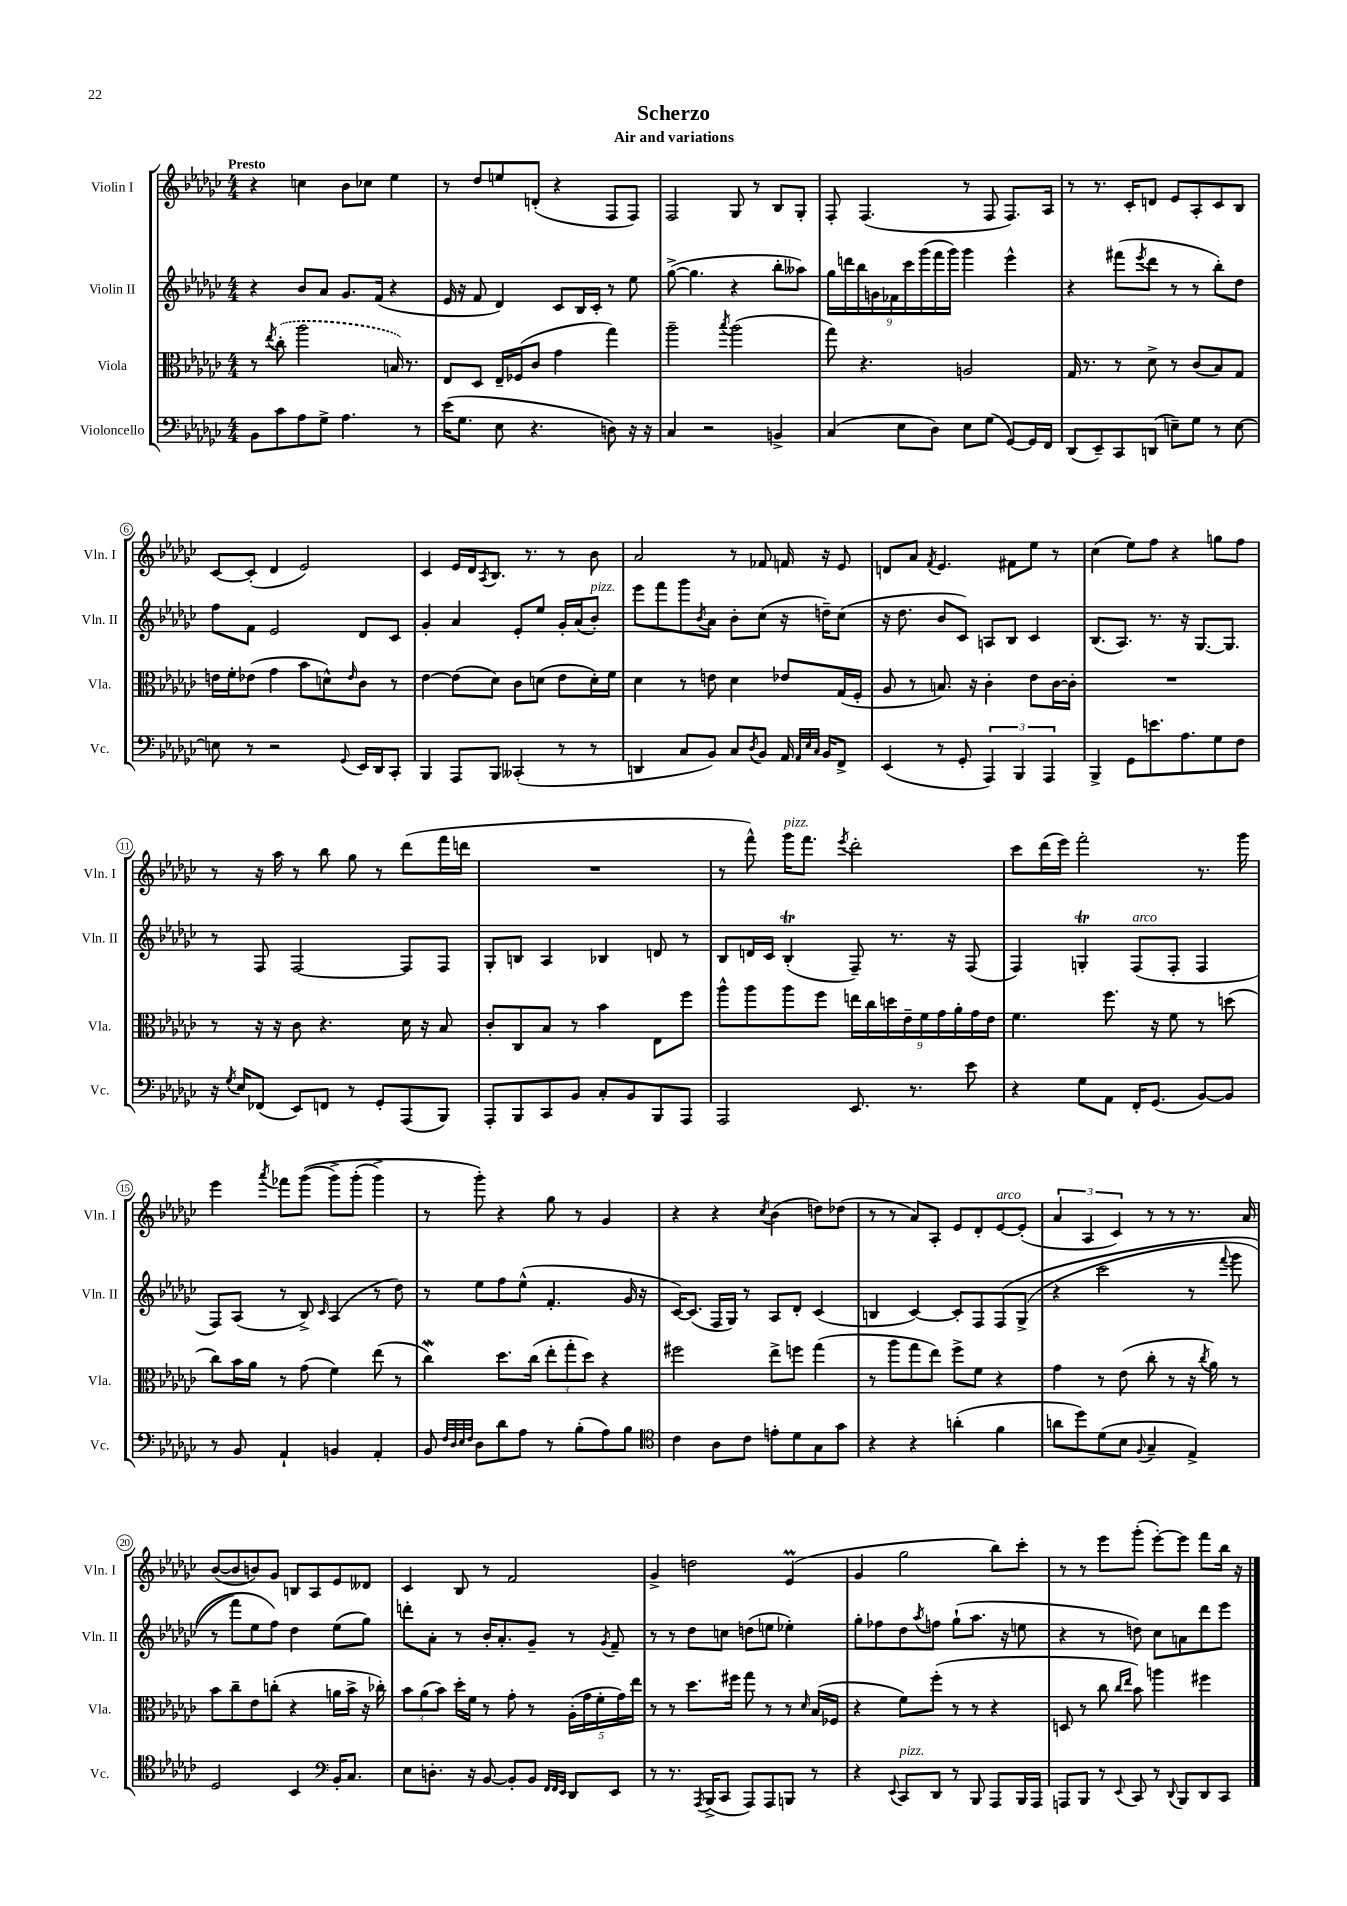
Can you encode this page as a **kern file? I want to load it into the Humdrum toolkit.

**kern	**kern	**kern	**kern
*part4	*part3	*part2	*part1
*staff4	*staff3	*staff2	*staff1
*I"Violoncello	*I"Viola	*I"Violin II	*I"Violin I
*I'Vc.	*I'Vla.	*I'Vln. II	*I'Vln. I
*clefF4	*clefC3	*clefG2	*clefG2
*k[b-e-a-d-g-c-]	*k[b-e-a-d-g-c-]	*k[b-e-a-d-g-c-]	*k[b-e-a-d-g-c-]
*M4/4	*M4/4	*M4/4	*M4/4
=1	=1	=1	=1
!	!	!	!LO:TX:a:B:t=Presto
8BB-\L	8r	4r	4r
.	8qee-/	.	.
8c-\	(8cc-'\	.	.
8A-\	2aa-\	8b-/L	4ccn\
8G-^\J	.	8a-/J	.
4.A-\	.	8.g-/L	8b-\L
.	.	.	8cc-X\J
.	.	(16f/Jk	.
.	16Bn/)	4r	4ee-\
.	8.r	.	.
8r	.	.	.
=2	=2	=2	=2
(16e-\KL	8E-/L	16e-/	8r
8.G-\J	.	16r	.
.	8D-/J	8f/	8dd-/L
8E-\	16E-~/LL	4d-/)	8een/
.	(16F-X/J	.	.
4.r	8c-/J	.	(8dn'/J
.	4g-\	8c-/L	4r
.	.	16B-/L	.
.	.	16c-'/JJ	.
8Dn\)	4gg-\)	8r	8F/L
16r	.	8ee-\	8F/J)
16r	.	.	.
=3	=3	=3	=3
4C-/	2aa-~\	([8gg-^\	2F/
.	.	4.gg-\]	.
2r	.	.	.
.	8qbb-/	.	.
.	(2aa-\	4r	8G-/
.	.	.	8r
4BBn^/	.	8bb-'\L	8B-/L
.	.	8aa--X\J)	8G-'/J
=4	=4	=4	=4
(4C-/	8gg-\)	18gg-\LL	8F'/
.	.	18dddn\	.
.	.	18bb-\	.
.	4.r	.	(4.F/
.	.	18gn\	.
.	.	18f-X\	.
8E-\L	.	.	.
.	.	18ccc-\	.
.	.	(18ggg-\	.
8D-\J)	.	.	.
.	.	18fff\	.
.	.	18ggg-\JJ)	.
8E-\L	2An/	4ggg-\	8r
(8G-\J	.	.	8F/
[8GG-/L)	.	4eee-^^\	8.F/L)
16GG-/L]	.	.	.
16FF/JJ	.	.	16A-/Jk
=5	=5	=5	=5
(8DD-/L	16G-/	4r	8r
.	8.r	.	.
8EE-~/)	.	.	8.r
8CC-/	8r	(8fff#X\L	.
.	.	.	16c-'/KL
.	.	8qeee-/	.
(8DDn/J	8d-^\	8ddd-\J	8dn/J
8En~\L)	8r	8r	8e-/L
8G-\J	(8c-/L	8r	8A-'/
8r	8B-/)	8bb-'\L)	8c-/
[8E\	8G-/J	8dd-\J	8B-/J
!!LO:LB:g=z
=6	=6	=6	=6
8En\]	16en\LL	8ff\L	[8c-/L
.	16f'\J	.	.
8r	(8e-X\J	8f\J	(8c-'/J]
2r	4g-\	2e-/	4d-/
.	8b-\L	.	2e-/)
.	8dn^^\)	.	.
8qqGG-/	16qqe-/	.	.
16EE-/LL	8c-\J	8d-/L	.
16DD-/J	.	.	.
8CC-'/J	8r	8c-/J	.
=7	=7	=7	=7
4BBB-/	[4e-\	4g-'/	4c-/
8AAA-/L	(8e-\L]	4a-/	16e-/LL
.	.	.	16d-/J
.	.	.	8qA-/
8BBB-/J	8d-\J)	.	8.B-/J
(4CC--X'/	8c-\L	8e-'/L	.
.	.	.	8.r
.	(8dn\J	8ee-/J	.
8r	8e-\L	16g-'/LL	8r
.	.	(16a-/J	.
!	!	!LO:TX:a:i:t=pizz.	!
8r	16d'\L)	8b-'/J)	8b-\
.	16f\JJ	.	.
=8	=8	=8	=8
4DDn/	4d-\	8eee-\L	2a-/
.	.	8fff\	.
8C-/L	8r	8ggg-\	.
.	.	8qb-/	.
8BB-/J)	8en\	8a-\J	.
8C-/L	4d-\	8b-'\L	8r
8qD-/	.	.	.
8BB-/J	.	(8cc-\J	8f-X/
16AA-/	8e-X/L	16r	16fn/
32qqAA-/LLL	.	.	.
32qqE-/	.	.	.
32qqC-/JJJ	.	.	.
16BB-/KL	.	16ddn~\KL)	16r
8FF^/J	(16G-/L	(8cc-\J	8e-/
.	16F'/JJ	.	.
=9	=9	=9	=9
(4EE-/	8A-/	16r	8dn/L
.	.	8.dd-\	.
.	8r	.	8a-/J
.	.	.	8qf/
8r	8.Bn/)	8b-/L	4.e-/
8GG-'/	.	8c-/J)	.
.	16r	.	.
6AAA-/)	4c-'\	8An/L	.
.	.	8B-/J	8f#X\L
6BBB-/	.	.	.
.	8e-\L	4c-/	8ee-\J
6AAA-/	.	.	.
.	[16c-\L	.	8r
.	16c-'\JJ]	.	.
=10	=10	=10	=10
4BBB-^/	1r	(8.B-/L	(4cc-\
.	.	8.A-/J)	.
8GG-\L	.	.	8ee-\L)
8.en\	.	8.r	8ff\J
.	.	.	4r
8.A-\	.	16r	.
.	.	[8.G-/L	.
8G-\	.	.	8ggn\L
.	.	8.G-/J]	.
8F\J	.	.	8ff\J
!!LO:LB:g=z
=11	=11	=11	=11
16r	8r	8r	8r
8qG-/	.	.	.
16E-/KL	.	.	.
(8FF-X/J	16r	8F/	16r
.	16r	.	16aa-\
8EE-/L)	8c-\	[2F/	8r
8FFn/J	4.r	.	8bb-\
8r	.	.	8gg-\
8GG-'/L	.	.	8r
(8AAA-/	16d-\	8F/L]	(8ddd-\L
.	16r	.	.
8BBB-/J)	8B-/	8F/J	16fff\L
.	.	.	16dddn\JJ
=12	=12	=12	=12
8AAA-'/L	8c-'/L	8G-'/L	1r
8BBB-/	8C-/	8Bn/J	.
8CC-/	8B-/J	4A-/	.
8BB-/J	8r	.	.
8C-'/L	4b-\	4B-X/	.
8BB-/	.	.	.
8BBB-/	8E-\L	8dn/	.
8AAA-/J	8ff\J	8r	.
=13	=13	=13	=13
2AAA-/	8aa-^^\L	8B-/L	8r
.	8aa-\	16dn/L	8fff^^\)
.	.	16c-/JJ	.
!	!	!	!LO:TX:a:i:t=pizz.
.	8aa-\	(4B-t'/	16ggg-\KL
.	.	.	8.fff\J
.	8ff\J	.	.
.	.	.	8qeee-/
8.EE-/	18een\LL	8F~/)	2ddd-'\
.	18cc-\	.	.
.	18ddn\	.	.
.	.	8.r	.
.	18e-~\	.	.
8.r	.	.	.
.	18f\	.	.
.	18g-\	.	.
.	.	16r	.
.	18a-'\	.	.
8e-\	.	(8F/	.
.	18g-\	.	.
.	18e-\JJ	.	.
=14	=14	=14	=14
4r	4.f\	4F/)	8ccc-\L
.	.	.	(16ddd-\L
.	.	.	16eee-\JJ)
8G-\L	.	4Gnt'/	2fff'\
8AA-\J	8.ff\	.	.
!	!	!LO:TX:a:i:t=arco	!
16FF'/KL	.	(8F/L	.
(8.GG-/J	16r	.	.
.	8f\	8F'/J	.
[8BB-/L)	8r	4F/	8.r
8BB-/J]	(8ddn\	.	.
.	.	.	16ggg-\
!!LO:LB:g=z
=15	=15	=15	=15
8r	8cc-\L)	8F/L)	4eee-\
8BB-/	16b-\L	(8A-/J	.
.	16a-\JJ	.	.
.	.	.	8qaaa-/
4AA-`/	8r	8r	8fff-X\L
.	(8g-\	8B-^/)	((8ggg-\J
.	.	16qqc-/	.
4BBn/	4f\)	(4A-/	8ggg-^\L)
.	.	.	(8ggg-'\J
4AA-'/	(8ee-\	8r	4ggg-^\)
.	8r	8dd-\)	.
=16	=16	=16	=16
8BB-/	4cc-w\)	8r	8r
32qqF/LLL	.	.	.
32qqD-/	.	.	.
32qqE-/	.	.	.
32qqF/JJJ	.	.	.
8D-\L	.	8ee-\L	8ggg-'\)
8d-\	8.dd-\L	8ff\	4r
8A-\J	.	(8ee-^^\J	.
.	(16cc-\Jk	.	.
8r	12ee-'\L	4.f'/	8gg-\
.	12gg-'\	.	.
(8B-'\L	.	.	8r
.	12dd-\J)	.	.
8A-\)	4r	.	4g-/
8B-\J	.	16g-/	.
.	.	16r	.
=17	=17	=17	=17
*clefC4	*	*	*
4c-\	2ff#X\	[16c-/KL)	4r
.	.	(8.c-/J]	.
8A-\L	.	16F/LL	4r
.	.	16G-/JJ)	.
8c-\J	.	8r	.
.	.	.	8qcc-/
8en'\L	8ee-^\L	8A-/L	(4b-\
8d-\	8ffn\J	8d-'/J	.
8G-\	(4gg-\	(4c-/	8ddn\L)
8g-\J	.	.	(8dd-X\J
=18	=18	=18	=18
4r	8r	4Bn/	8r
.	8aa-\L	.	8r
4r	8gg-\	[4c-/)	8a-/L)
.	8ee-\J)	.	8A-'/J
(4an'\	8ff^\L	8c-'/L]	8e-/L
.	8f\J	8F/	8d-'/
!	!	!	!LO:TX:a:i:t=arco
4f\	4r	(8F/	[8e-/
.	.	(8G-^/J	(8e-'/J]
=19	=19	=19	=19
8an\L	4g-\	4r	6a-/
8dd-\)	.	.	.
.	.	.	6A-/
(8d-\	8r	2ccc-\	.
.	.	.	6c-/)
8B-\J	(8e-\	.	.
8qqF/	.	.	.
4G-~/	8cc-'\	.	8r
.	8r	.	8r
4E-^/)	16r	8r	8.r
.	8qcc-/	.	.
.	16a-\)	.	.
.	.	8qqfff/	.
.	8r	8ggg-\	.
.	.	.	16a-/
!!LO:LB:g=z
=20	=20	=20	=20
2D-/	8b-\L	8r	([8b-/L
.	8cc-~\	8fff\L)	8b-/]
.	8e-\	8ee-\	8bn/)
.	(8ccn'\J	8ff\J)	8g-/J
4BB-/	4r	4dd-\	8Bn/L
.	.	.	8A-/
*clefF4	*	*	*
16BB-'/KL	16an\LL	(8ee-\L	8e-/
8.C-/J	16b-^\JJ	.	.
.	16r	8gg-\J)	8d--X/J
.	16cc-X'\)	.	.
=21	=21	=21	=21
8E-\L	12b-\L	8dddn'\L	4c-/
.	(12a-\	.	.
8.Dn'\J	.	8a-'\J	.
.	12b-\J)	.	.
.	16dd-'\LL	8r	8B-/
16r	16f\JJ	.	.
[8BB-/	8r	16b-'/KL	8r
.	.	8.a-'/	.
8BB-'/L]	8g-'\	.	2f/
8BB-/J	8r	8g-~/J	.
32qqFF/LLL	.	.	.
32qqFF/	.	.	.
32qqEE-/JJJ	.	.	.
8DD-/L	(20A-'\LL	8r	.
.	20g-\	.	.
.	20f'\	.	.
.	.	8qg-/	.
8EE-/J	.	8f~/	.
.	20g-\)	.	.
.	20ee-\JJ	.	.
=22	=22	=22	=22
8r	8r	8r	4g-^/
8.r	8r	8r	.
.	8.dd-\L	8dd-\L	2ddn\
8qAAA-/	.	.	.
(16BBB-^/KL	.	.	.
8CC-/J	.	8ccn\J	.
.	16ff#X\Jk	.	.
8AAA-/L)	8gg-\	(8ddn\L	.
8AAA-/	8r	8een\J	.
8BBBn/J	8r	4ee-X'\)	(4e-M/
.	16qqd-/	.	.
8r	(16B-/LL	.	.
.	16F-X/JJ	.	.
=23	=23	=23	=23
4r	4r	8gg-'\L	4g-/
.	.	8ff-X\	.
8qqEE-/	.	.	.
!LO:TX:a:i:t=pizz.	!	!	!
8CC-/L	8f\L)	8dd-\	2gg-\
.	.	8qaa-/	.
8DD-/J	(8ff'\J	8ffn\J	.
8r	8r	(8gg-`\L	.
8BBB-/	8r	8.aa-\J	.
8AAA-/L	4r	.	8bb-\L)
.	.	16r	.
16BBB-/L	.	8een\	8ccc-'\J
16AAA-/JJ	.	.	.
=24	=24	=24	=24
8AAAn/L	8Dn/	4r	8r
8BBB-/J	8r	.	8r
8r	8cc-\	8r	8eee-\L
.	16qqcc-/LL	.	.
8qqEE-/	16qqee-/JJ	.	.
8CC-/	8b-\)	8ddn\)	(8ggg-'\J
8r	4aan\	8cc-\L	[8eee-'\L)
8qqDD-/	.	.	.
8BBB-/L	.	8an\	8eee-\J]
8DD-/	4ff#X\	8ddd-\	8fff\L
8CC-/J	.	8eee-\J	16bb-\Jk
.	.	.	16r
==	==	==	==
*-	*-	*-	*-
